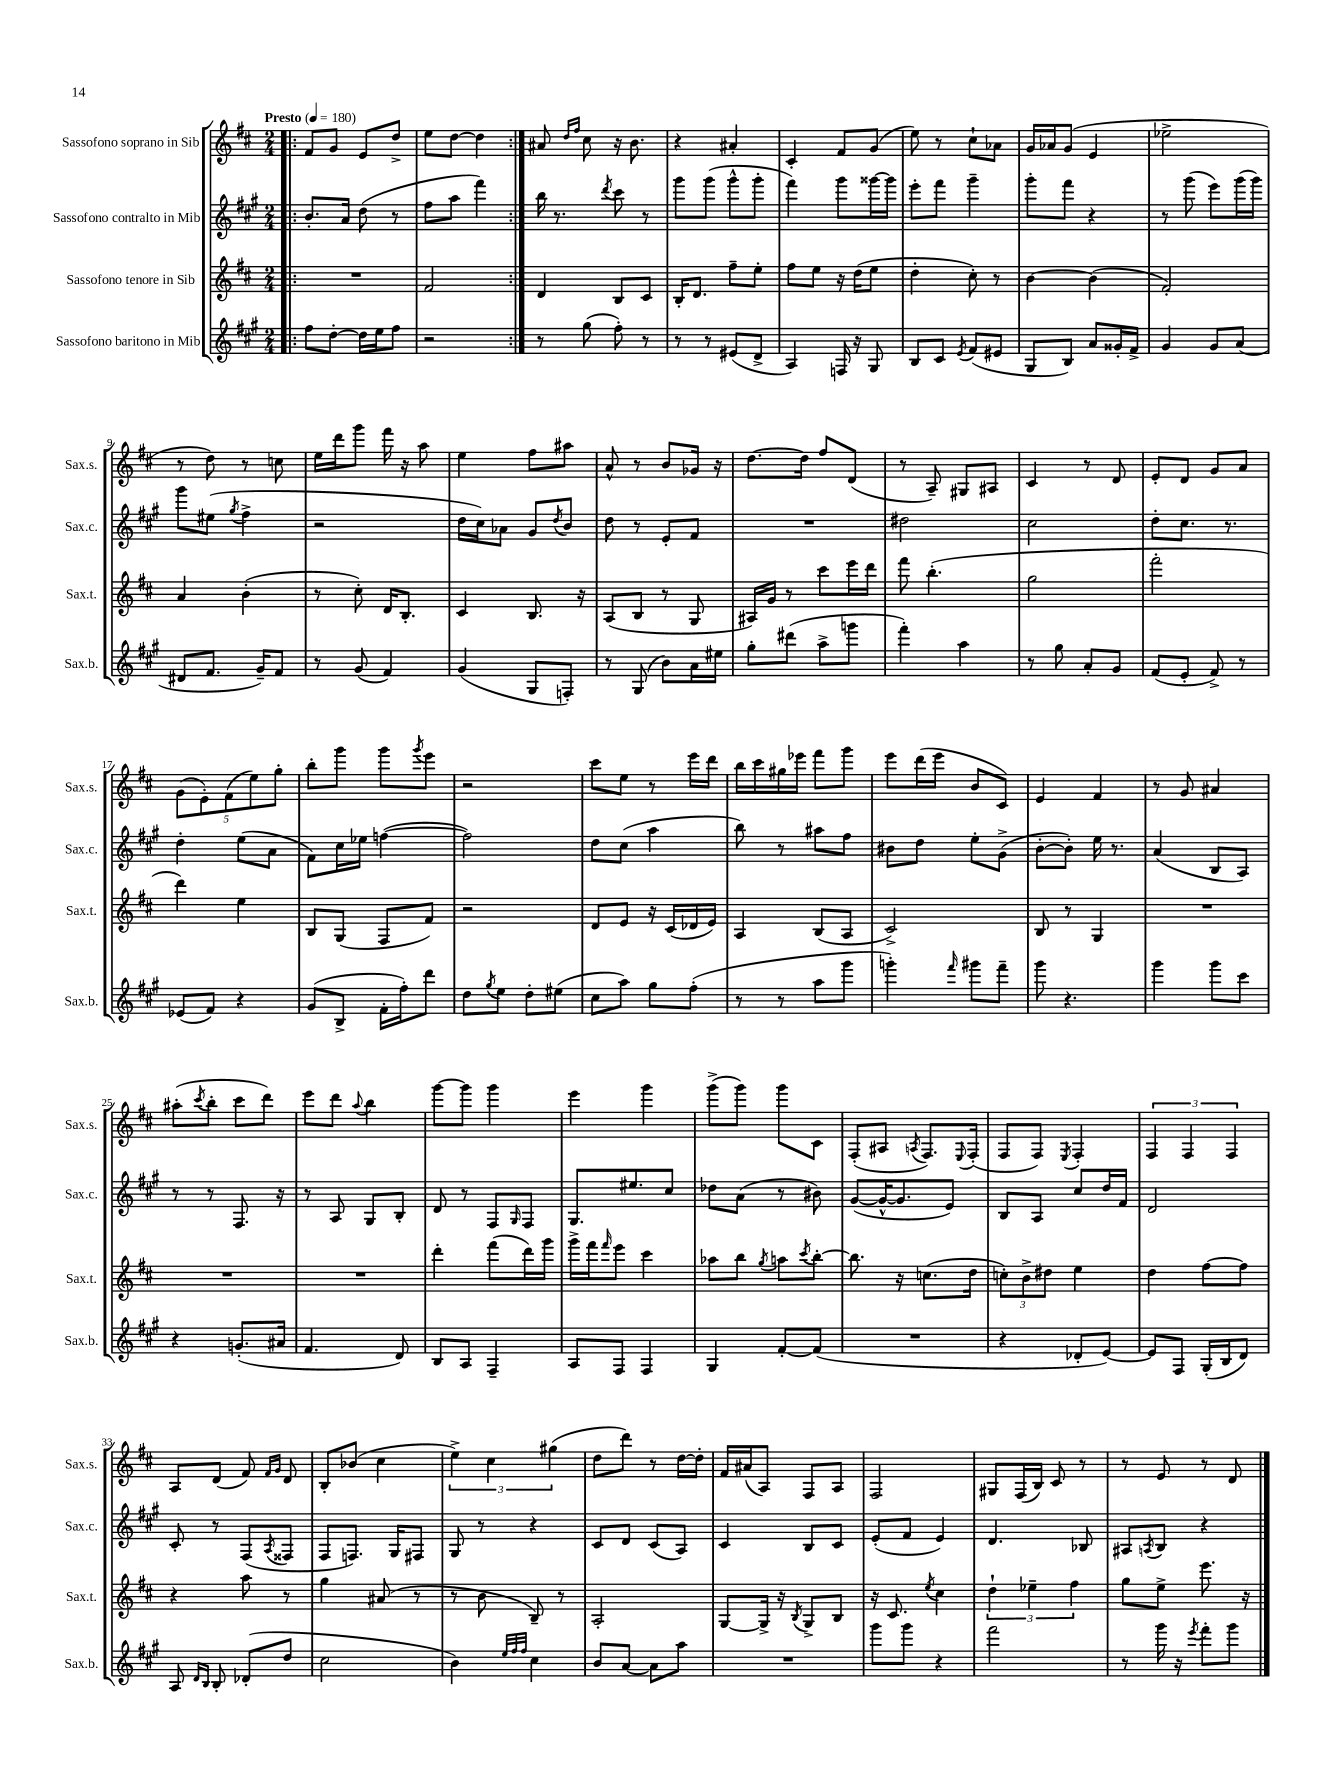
<<
\new StaffGroup <<
\new Staff = "s0" \with { instrumentName = "Sassofono soprano in Sib" shortInstrumentName = "Sax.s." } {
    \clef treble \key d \major \numericTimeSignature \time 2/4 \tempo "Presto" 4 = 180
    \repeat volta 2 { \bar ".|:" fis'8 g'8 e'8 d''8-> |
    e''8 d''8~ d''4 | }
    ais'8 \grace { d''16 fis''16 } cis''8 r16 b'8. |
    r4 ais'4-. |
    cis'4-. fis'8 g'8( |
    e''8) r8 cis''8-! aes'8 |
    g'16 aes'16 g'8( e'4 |
    ees''2-> |
    r8 d''8) r8 c''8 |
    e''16 d'''16 g'''8 fis'''16 r16 a''8 |
    e''4 fis''8 ais''8 |
    a'8-^ r8 b'8 ges'16 r16 |
    d''8.~ d''16 fis''8 d'8( |
    r8 a8--) gis8 ais8 |
    cis'4 r8 d'8 |
    e'8-. d'8 g'8 a'8 |
    \tuplet 5/4 { g'8( e'8-.) fis'8( e''8) g''8-. } |
    b''8-. g'''8 g'''8 \acciaccatura { g'''8 } e'''8 |
    r2 |
    cis'''8 e''8 r8 e'''16 d'''16 |
    b''16 cis'''16 gis''16 ees'''16 fis'''8 g'''8 |
    e'''8 d'''16( e'''16 b'8 cis'8) |
    e'4 fis'4 |
    r8 g'8 ais'4 |
    ais''8-.( \acciaccatura { cis'''8 } b''8-. cis'''8 d'''8) |
    e'''8 d'''8 \appoggiatura { a''8 } b''4 |
    g'''8~ g'''8 g'''4 |
    e'''4 g'''4 |
    g'''8->( g'''8) g'''8 cis'8 |
    fis8-.( ais8 \acciaccatura { a8 } fis8.) \appoggiatura { e8 } fis16-.( |
    fis8 fis8) \acciaccatura { e8 } fis4-. |
    \tuplet 3/2 { fis4 fis4 fis4 } |
    a8 d'8( fis'8) \grace { fis'16 g'16 } d'8 |
    b8-. bes'8( cis''4 |
    \tuplet 3/2 { e''4->) cis''4 gis''4( } |
    d''8 d'''8) r8 d''16~ d''16-. |
    fis'16 ais'16( a8) fis8 a8 |
    fis2 |
    gis8 fis16( b16) cis'8 r8 |
    r8 e'8 r8 d'8 \bar "|." |
}
\new Staff = "s1" \with { instrumentName = "Sassofono contralto in Mib" shortInstrumentName = "Sax.c." } {
    \clef treble \key a \major \numericTimeSignature \time 2/4
    \repeat volta 2 { \bar ".|:" b'8.-. a'16 d''8( r8 |
    fis''8 a''8 fis'''4) | }
    b''16 r8. \acciaccatura { d'''8 } cis'''8 r8 |
    gis'''8 gis'''8( gis'''8-^ gis'''8-. |
    fis'''4) gis'''8 gisis'''16~ gisis'''16 |
    e'''8-. fis'''8 gis'''4-- |
    gis'''8-. fis'''8 r4 |
    r8 gis'''8( e'''8) gis'''16( gis'''16) |
    gis'''8 eis''8( \acciaccatura { gis''8 } fis''4-> |
    r2 |
    d''16 cis''16) aes'8 gis'8 \acciaccatura { d''8 } b'8 |
    d''8 r8 e'8-. fis'8 |
    R2 |
    dis''2 |
    cis''2 |
    d''8-. cis''8. r8. |
    d''4-. e''8( a'8 |
    fis'8) cis''16 ees''16 f''4~( |
    f''2) |
    d''8 cis''8( a''4 |
    b''8) r8 ais''8 fis''8 |
    bis'8 d''8 e''8-. gis'8->( |
    b'8~-. b'8-.) e''16 r8. |
    a'4( b8 a8) |
    r8 r8 fis8. r16 |
    r8 a8 gis8 b8-. |
    d'8 r8 fis8 \grace { gis16 } fis8 |
    gis8. eis''8. cis''8 |
    des''8 a'8( r8 bis'8) |
    gis'8~( gis'16~-^ gis'8. e'8) |
    b8 a8 cis''8 d''16 fis'16 |
    d'2 |
    cis'8-. r8 fis8( \acciaccatura { a8 } fisis8 |
    fis8 f8.) gis16 fis8 |
    gis8 r8 r4 |
    cis'8 d'8 cis'8( a8) |
    cis'4 b8 cis'8 |
    e'8-.( fis'8 e'4) |
    d'4. bes8 |
    ais8 \acciaccatura { a8 } b8 r4 \bar "|." |
}
\new Staff = "s2" \with { instrumentName = "Sassofono tenore in Sib" shortInstrumentName = "Sax.t." } {
    \clef treble \key d \major \numericTimeSignature \time 2/4
    \repeat volta 2 { \bar ".|:" R2 |
    fis'2 | }
    d'4 b8 cis'8 |
    b16-. d'8. fis''8-- e''8-. |
    fis''8 e''8 r16 d''16( e''8 |
    d''4-. cis''8-.) r8 |
    b'4~ b'4( |
    fis'2-.) |
    a'4 b'4-.( |
    r8 cis''8-.) d'16 b8.-. |
    cis'4 b8. r16 |
    a8( b8 r8 g8 |
    ais16) g'16 r8 cis'''8 e'''16 d'''16 |
    fis'''8 b''4.-.( |
    g''2 |
    fis'''2-. |
    d'''4) e''4 |
    b8 g8( fis8 fis'8) |
    r2 |
    d'8 e'8 r16 cis'16( des'16 e'16) |
    a4 b8( a8 |
    cis'2->) |
    b8 r8 g4 |
    R2 |
    R2 |
    R2 |
    d'''4-. fis'''8( d'''16) g'''16 |
    g'''16-> fis'''16 \grace { fis'''16 } e'''8 cis'''4 |
    aes''8 b''8 \acciaccatura { g''8 } a''8 \acciaccatura { cis'''8 } b''8~-. |
    b''8. r16 c''8.( d''16 |
    \tuplet 3/2 { c''8-.) b'8-> dis''8 } e''4 |
    d''4 fis''8~ fis''8 |
    r4 a''8 r8 |
    g''4 ais'8( r8 |
    r8 b'8 b8--) r8 |
    a2-. |
    g8~ g16-> r16 \acciaccatura { b8 } g8-> b8 |
    r16 cis'8. \acciaccatura { e''8 } cis''4 |
    \tuplet 3/2 { d''4-! ees''4-- fis''4 } |
    g''8 e''8-> e'''8. r16 \bar "|." |
}
\new Staff = "s3" \with { instrumentName = "Sassofono baritono in Mib" shortInstrumentName = "Sax.b." } {
    \clef treble \key a \major \numericTimeSignature \time 2/4
    \repeat volta 2 { \bar ".|:" fis''8 d''8~-. d''16 e''16 fis''8 |
    r2 | }
    r8 gis''8( fis''8-.) r8 |
    r8 r8 eis'8( d'8-> |
    a4) f16 r16 gis8 |
    b8 cis'8 \acciaccatura { e'8 } fis'8( eis'8 |
    gis8 b8) a'8 gisis'16-. fis'16-> |
    gis'4 gis'8 a'8( |
    dis'8 fis'8. gis'16--) fis'8 |
    r8 gis'8( fis'4) |
    gis'4( gis8 f8-.) |
    r8 gis8( b'8) a'16 eis''16 |
    gis''8-. dis'''8( a''8-> g'''8 |
    fis'''4-.) a''4 |
    r8 gis''8 a'8-. gis'8 |
    fis'8( e'8-. fis'8->) r8 |
    ees'8( fis'8) r4 |
    gis'8( b8-> fis'16-. fis''16-.) d'''8 |
    d''8 \acciaccatura { gis''8 } e''8 d''8-. eis''8( |
    cis''8 a''8) gis''8 fis''8-.( |
    r8 r8 a''8 gis'''8 |
    g'''4-.) \grace { fis'''16 } gis'''8 fis'''8-- |
    gis'''8 r4. |
    gis'''4 gis'''8 cis'''8 |
    r4 g'8.-.( ais'16 |
    fis'4. d'8) |
    b8 a8 fis4-- |
    a8 fis8 fis4 |
    gis4 fis'8~-. fis'8( |
    R2 |
    r4 des'8-. e'8~) |
    e'8 fis8 gis16-.( b16 d'8) |
    a8 \grace { d'16 b16 } b8-. des'8-.( d''8 |
    cis''2 |
    b'4) \grace { e''32 fis''32 fis''32 } cis''4 |
    b'8 a'8~ a'8 a''8 |
    R2 |
    gis'''8 gis'''8 r4 |
    fis'''2 |
    r8 gis'''16 r16 \acciaccatura { e'''8 } fis'''8-. gis'''8 \bar "|." |
}
>>
>>
